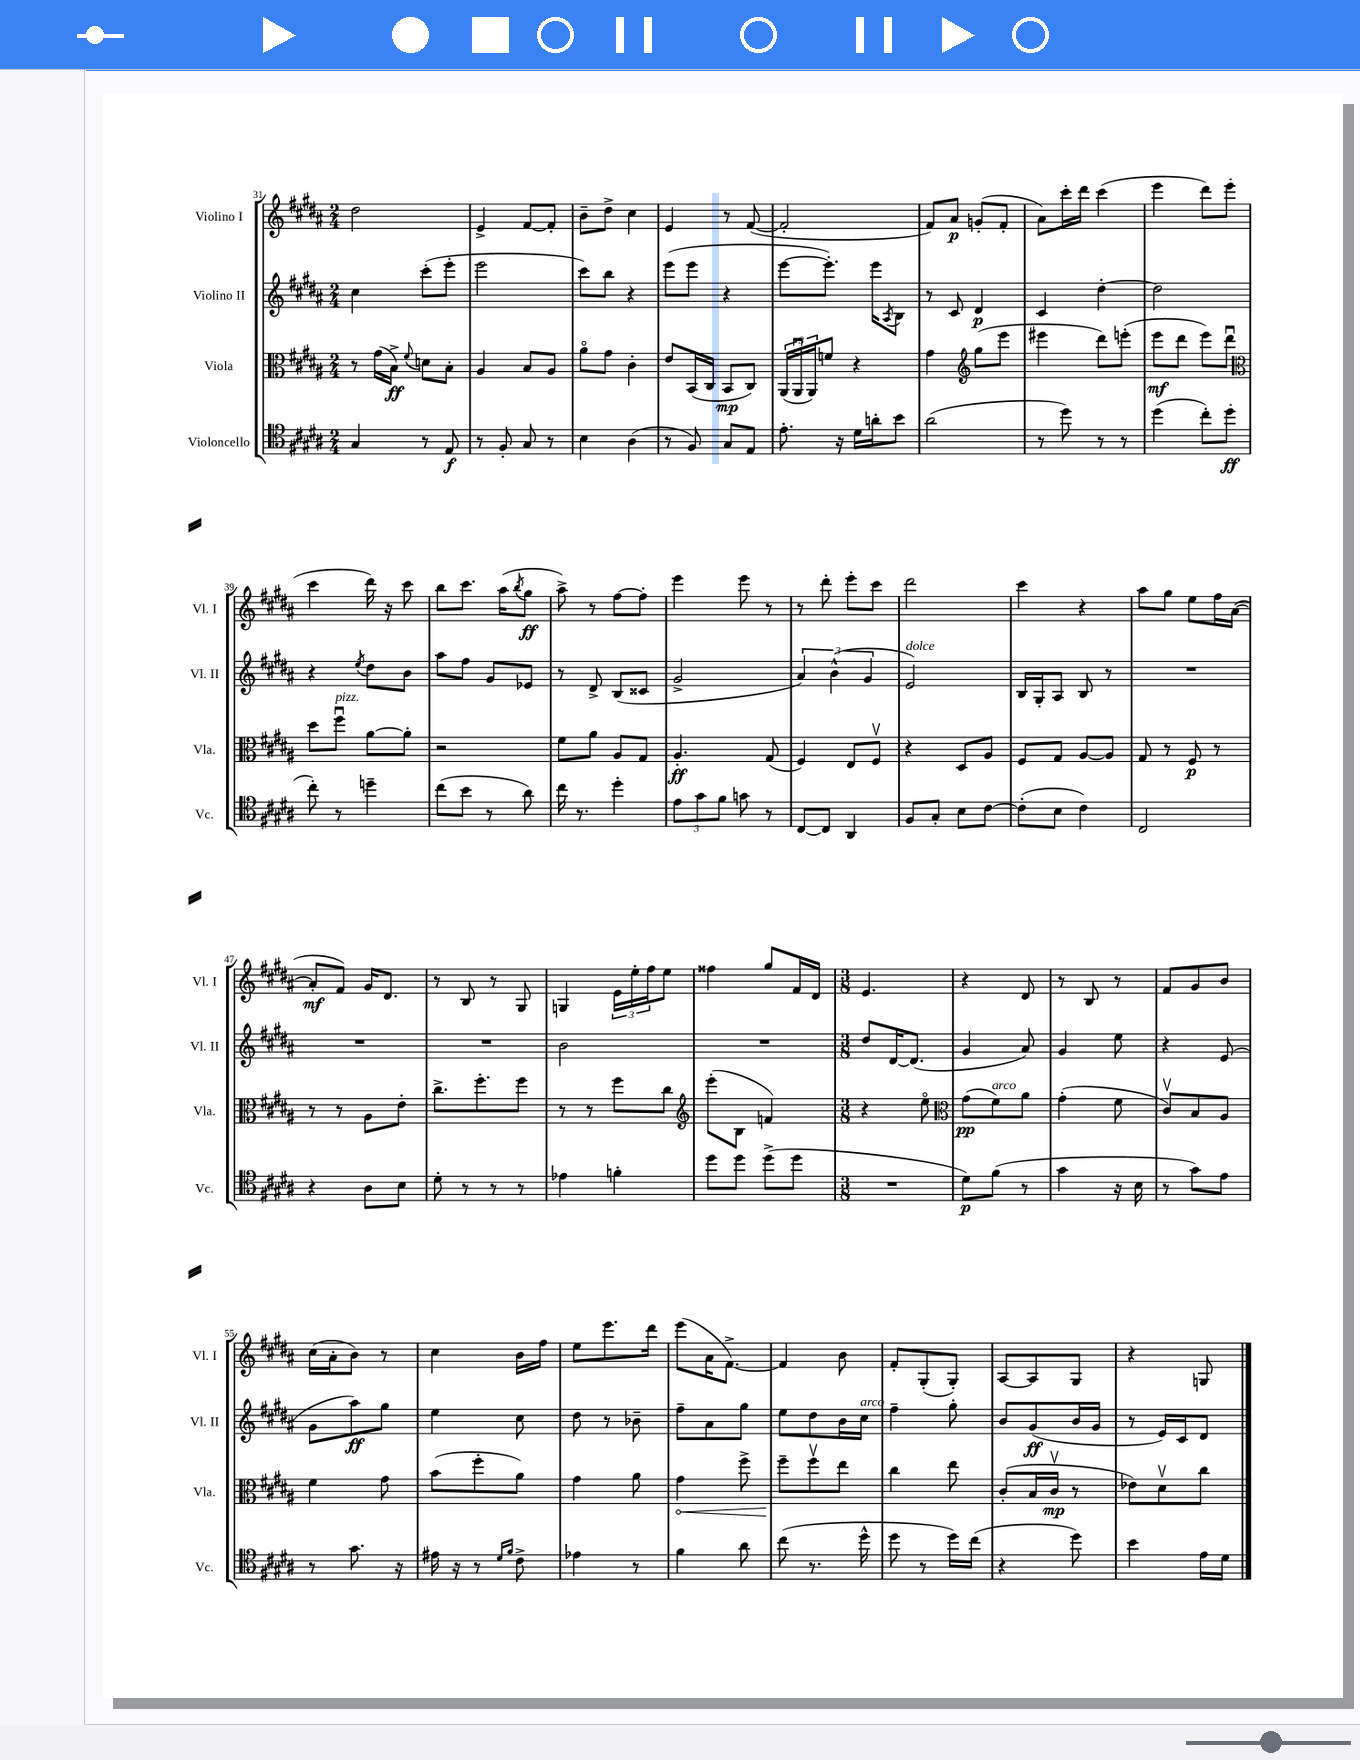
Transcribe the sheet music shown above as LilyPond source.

<<
\new StaffGroup <<
\new Staff = "s0" \with { instrumentName = "Violino I" shortInstrumentName = "Vl. I" } {
    \clef treble \key b \major \numericTimeSignature \time 2/4
    dis''2 |
    e'4-> fis'8~ fis'8-. |
    b'8-- dis''8-> cis''4 |
    e'4 r8 fis'8~( |
    fis'2-. |
    fis'8) ais'8\p g'8-.( fis'8-. |
    ais'8) cis'''16-. dis'''16 cis'''4( |
    e'''4 dis'''8) e'''8( |
    cis'''4 dis'''16) r16 cis'''8 |
    b''8 cis'''8. ais''16( \acciaccatura { b''8 } gis''8\ff |
    ais''8->) r8 fis''8~ fis''8-. |
    e'''4 e'''8 r8 |
    r8 dis'''8-. e'''8-. cis'''8 |
    dis'''2 |
    cis'''4 r4 |
    ais''8 gis''8 e''8 fis''16 ais'16~( |
    ais'8-.\mf fis'8) gis'16 dis'8. |
    r8 b8 r8 gis8 |
    g4 \tuplet 3/2 { e'16 e''16-. fis''16 } e''8 |
    fisis''4 gis''8 fis'16 dis'16 |
    \numericTimeSignature \time 3/8 e'4. |
    r4 dis'8 |
    r8 b8 r8 |
    fis'8 gis'8 b'8 |
    cis''16( ais'16-. b'8) r8 |
    cis''4 b'16 fis''16 |
    e''8 e'''8. dis'''16 |
    e'''8( ais'16 fis'8.~->) |
    fis'4 b'8 |
    fis'8-. gis8-.( gis8-.) |
    ais8~ ais8 gis8 |
    r4 g8 \bar "|." |
}
\new Staff = "s1" \with { instrumentName = "Violino II" shortInstrumentName = "Vl. II" } {
    \clef treble \key b \major \numericTimeSignature \time 2/4
    cis''4 cis'''8-.( e'''8-. |
    e'''2 |
    cis'''8) b''8 r4 |
    e'''8( e'''8 r4 |
    e'''8~ e'''8.-.) e'''16 \acciaccatura { ais8 } b8 |
    r8 cis'8 dis'4\p |
    cis'4 dis''4~-. |
    dis''2 |
    r4 \acciaccatura { e''8 } dis''8 b'8 |
    ais''8 fis''8 gis'8 ees'8 |
    r8 dis'8-> b8( cisis'8 |
    gis'2-> |
    \tuplet 3/2 { ais'4) b'4-^( gis'4 } |
    e'2^\markup { \italic "dolce" }) |
    b16 gis16-. ais8 b8 r8 |
    R2 |
    R2 |
    R2 |
    b'2 |
    R2 |
    \numericTimeSignature \time 3/8 dis''8 dis'16~ dis'8.( |
    gis'4 ais'8) |
    gis'4 e''8 |
    r4 e'8( |
    gis'8 ais''8\ff) gis''8 |
    e''4 cis''8 |
    dis''8 r8 bes'8-- |
    fis''8-- ais'8 gis''8 |
    e''8 dis''8 b'16 cis''16^\markup { \italic "arco" } |
    fis''4-- gis''8-. |
    b'8 gis'8\ff( b'16 gis'16 |
    r8 e'16) cis'16 dis'8 \bar "|." |
}
\new Staff = "s2" \with { instrumentName = "Viola" shortInstrumentName = "Vla." } {
    \clef alto \key b \major \numericTimeSignature \time 2/4
    r8 gis'16( b16->\ff) \appoggiatura { fis'8 } d'8 b8-. |
    ais4 b8 ais8 |
    ais'8\flageolet gis'8 cis'4-. |
    e'8 b,16( cis16 b,8\mp cis8) |
    \tuplet 3/2 { ais,16( ais,16\downbow ais,16) } f'8 r4 |
    gis'4 \clef treble gis''8( e'''8 |
    eis'''4 dis'''8) e'''8-.( |
    e'''8\mf dis'''8 e'''8) dis'''8\downbow |
    \clef alto dis''8 fis''8\downbow^\markup { \italic "pizz." } ais'8~ ais'8-. |
    r2 |
    fis'8 ais'8 ais8 gis8 |
    ais4.-.\ff gis8( |
    fis4) e8 fis8\upbow |
    r4 dis8 ais8 |
    fis8 gis8 ais8~ ais8 |
    gis8 r8 fis8\p r8 |
    r8 r8 ais8 e'8-. |
    cis''8.-> fis''8.-. fis''8 |
    r8 r8 fis''8 cis''8 |
    \clef treble e'''8-.( b8 f'4) |
    \numericTimeSignature \time 3/8 r4 e''8\flageolet |
    \clef alto gis'8\pp( fis'8^\markup { \italic "arco" }) ais'8 |
    gis'4-.( fis'8 |
    cis'8\upbow) b8 ais8 |
    fis'4 gis'8 |
    b'8( fis''8-. ais'8) |
    gis'4 ais'8 |
    \once \override Hairpin.circled-tip = ##t gis'4\< fis''8-> |
    fis''8--\! fis''8\upbow e''8 |
    cis''4 e''8 |
    cis'8-.( b16 cis'16\upbow\mp r8 |
    ees'8) dis'8\upbow cis''8 \bar "|." |
}
\new Staff = "s3" \with { instrumentName = "Violoncello" shortInstrumentName = "Vc." } {
    \clef tenor \key b \major \numericTimeSignature \time 2/4
    gis4 r8 e8\f |
    r8 fis8-. gis8 r8 |
    b4 ais4( |
    r8 fis8) gis8 e8 |
    e'8.-. r16 dis'16 a'16-. b'8 |
    ais'2( |
    r8 dis''8) r8 r8 |
    dis''4( cis''8-.) dis''8\ff( |
    cis''8-.) r8 d''4-- |
    cis''8( b'8 r8 ais'8) |
    cis''16 r8. dis''4-. |
    \tuplet 3/2 { e'8 gis'8 fis'8 } g'8 r8 |
    cis8~ cis8 ais,4 |
    fis8 gis8-. b8 cis'8~ |
    cis'8-.( b8 cis'4) |
    cis2 |
    r4 ais8 b8 |
    dis'8-. r8 r8 r8 |
    ees'4 f'4-. |
    dis''8 dis''8 dis''8->( dis''8 |
    \numericTimeSignature \time 3/8 R4. |
    dis'8\p) fis'8( r8 |
    gis'4 r16 b16 |
    r8 gis'8) e'8 |
    r8 gis'8. r16 |
    eis'16 r16 r8 \grace { dis'16 fis'16 } cis'8-> |
    ees'4 r8 |
    fis'4 ais'8 |
    cis''8( r8. dis''16-^ |
    dis''8 r8 dis''16) cis''16( |
    r4 dis''8) |
    b'4 e'16 dis'16 \bar "|." |
}
>>
>>
\layout { \context { \Score currentBarNumber = #31 } }
